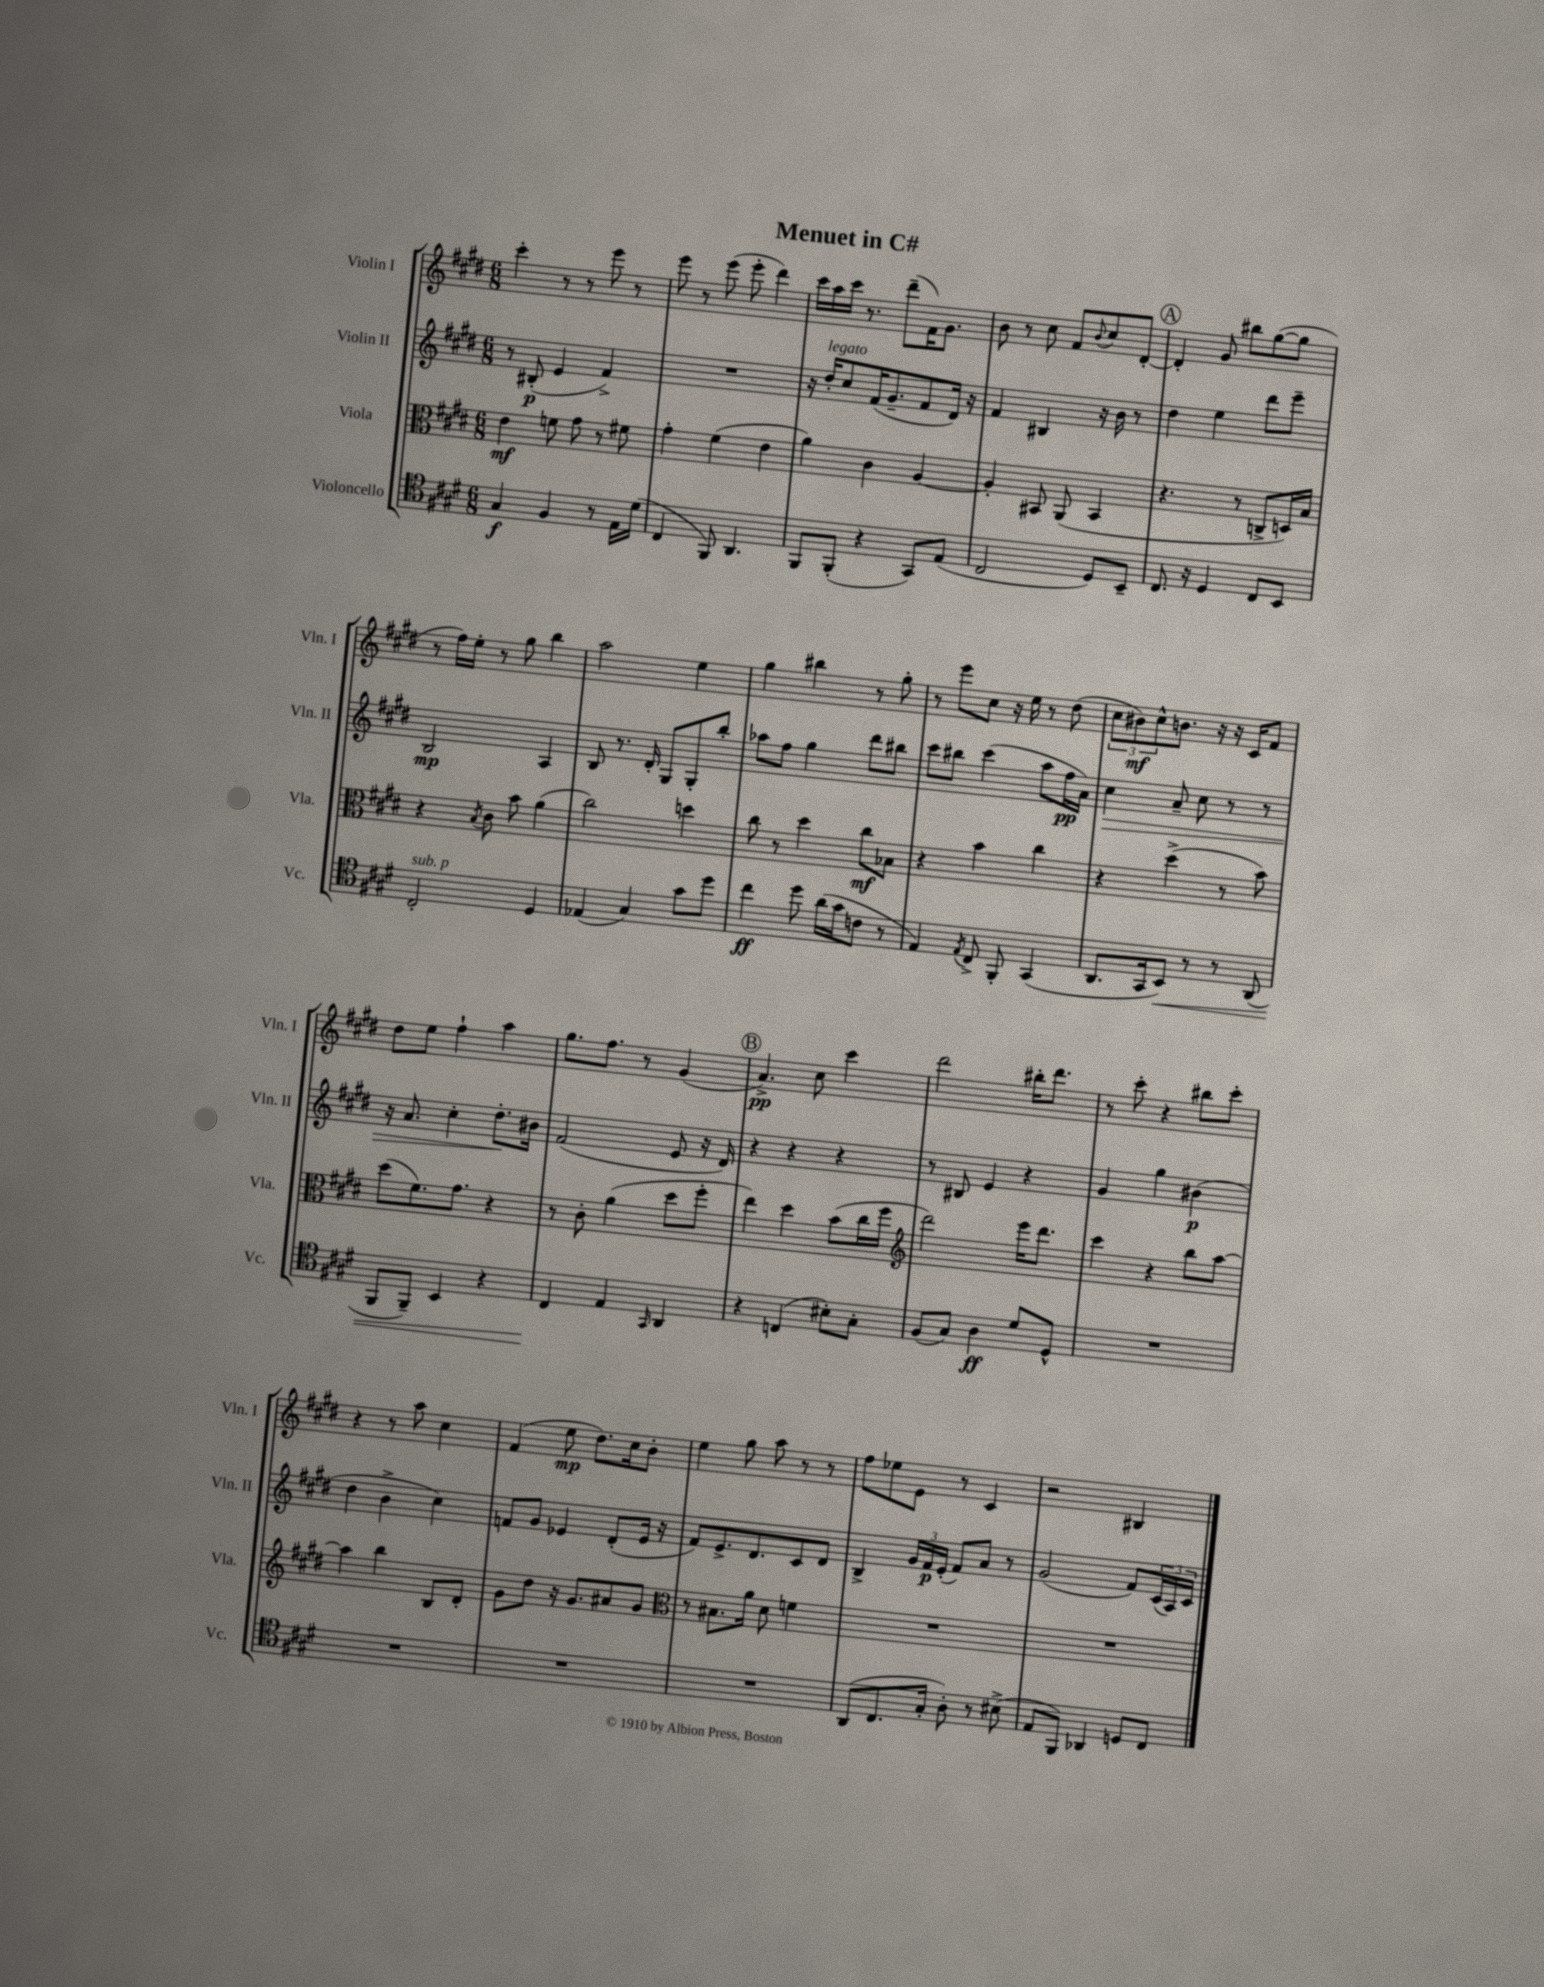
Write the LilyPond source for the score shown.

\header { title = "Menuet in C#" }
<<
\new StaffGroup <<
\new Staff = "s0" \with { instrumentName = "Violin I" shortInstrumentName = "Vln. I" } {
    \clef treble \key e \major \numericTimeSignature \time 6/8
    cis'''4-. r8 r8 e'''8 r8 |
    e'''8 r8 e'''8( e'''8-. dis'''4) |
    cis'''16 a''16 cis'''16 r8. dis'''8--( fis'16) gis'8. |
    b'8 r8 cis''8 fis'8 \appoggiatura { b'8 } cis''8 dis'8~-. |
    \mark \markup { \circle "A" } dis'4-. gis'8 bis''8 gis''8~( gis''8 |
    r8 fis''16) e''16-. r8 gis''8 b''4 |
    a''2 e''4 |
    gis''4 bis''4 r8 gis''8-. |
    r8 e'''8 cis''8 r16 e''16 r8 dis''8( |
    \tuplet 3/2 { cis''8 bis'8\mf) cis''8-^ } b'8. r16 r16 cis'16 fis'8 |
    dis''8 e''8 fis''4-! a''4 |
    gis''8. fis''8. r8 gis'4( |
    \mark \markup { \circle "B" } a'4.->\pp) cis''8 cis'''4 |
    dis'''2 bis''16-. dis'''8. |
    r8 cis'''8-. r4 bis''8 cis'''8-. |
    r4 r8 a''8 cis''4 |
    fis'4( e''8\mp dis''8.) cis''16 b'8-. |
    e''4 gis''8 a''8 r8 r8 |
    fis''8 ees''8 e'8 r8 cis'4 |
    r2 bis4 \bar "|." |
}
\new Staff = "s1" \with { instrumentName = "Violin II" shortInstrumentName = "Vln. II" } {
    \clef treble \key e \major \numericTimeSignature \time 6/8
    r8 bis8-.\p( e'4 fis'4->) |
    R2. |
    r16 dis''16-.^\markup { \italic "legato" } cis''8 fis'16( gis'8.-- fis'8 dis'16) r16 |
    fis'4 bis4 r16 b'16 r8 |
    \mark \markup { \circle "A" } dis''4 e''4 dis'''8 e'''8-- |
    b2\mp a4 |
    b8 r8. dis'16-. gis8 gis8-. b''8-. |
    aes''8 fis''8 gis''4 dis'''8 bis''8 |
    cis'''8 bis''8 cis'''4( a''8 fis''16\pp a'16) |
    cis''4\> a'8-- cis''8 r8 r8 |
    r16 a'8. cis''4-. dis''8.-.\! bis'16 |
    fis'2( e'8 r16 dis'16) |
    \mark \markup { \circle "B" } r4 r4 r4 |
    r8 bis8 e'4 r4 |
    gis'4 gis''4 bis'4\p( |
    dis''4 b'4-> cis''4) |
    f'8 gis'8 ees'4 dis'8-.( ees'16 r16 |
    fis'8) e'8.-> dis'8. cis'8 dis'8 |
    b4-> \tuplet 3/2 { gis'16 fis'16\p e'16-.( } fis'8) a'8 r8 |
    gis'2( fis'8) \tuplet 3/2 { cis'16( a16) cis'16 } \bar "|." |
}
\new Staff = "s2" \with { instrumentName = "Viola" shortInstrumentName = "Vla." } {
    \clef alto \key e \major \numericTimeSignature \time 6/8
    e'4\mf f'8 gis'8 r8 fis'8 |
    gis'4-. fis'4( e'4 |
    a'4) cis'4 a4~ |
    a4-. bis,8 a,8( bis,4 |
    \mark \markup { \circle "A" } r4. r8 c8-> d16) b16 |
    r4 \acciaccatura { b8 } cis'8 b'8 a'4( |
    cis''2) d''4 |
    cis''8 r8 dis''4 cis''8\mf bes8 |
    r4 b'4 cis''4 |
    r4 dis''4->( r8 b'8) |
    dis''8( fis'8.) gis'8. r4 |
    r8 cis'8-. a'4( dis''8 fis''8-. |
    \mark \markup { \circle "B" } e''4) dis''4 b'8( cis''16 fis''16 |
    \clef treble dis'''2) e'''16 dis'''8. |
    cis'''4 r4 b''8 a''8~ |
    a''4 b''4 b8 dis'8-. |
    gis'8 dis''8 r16 gis'8. ais'8 gis'8 |
    \clef alto r8 bis8. a'16 dis'8 f'4 |
    R2. |
    R2. \bar "|." |
}
\new Staff = "s3" \with { instrumentName = "Violoncello" shortInstrumentName = "Vc." } {
    \clef tenor \key e \major \numericTimeSignature \time 6/8
    gis4\f fis4 r8 e16 dis'16( |
    cis4 fis,8) a,4. |
    fis,8 fis,8-.( r4 gis,8) e8( |
    cis2 dis8) b,8-- |
    \mark \markup { \circle "A" } cis8. r16 dis4 cis8 b,8 |
    cis2-.^\markup { \italic "sub. p" } dis4 |
    ees4( gis4) gis'8 dis''8 |
    cis''4\ff dis''8 a'16( gis'16 c'8 r8 |
    e4) \acciaccatura { e8 } cis8-> fis,8-. gis,4( |
    a,8. gis,16 b,8\<) r8 r8 a,8( |
    fis,8 fis,8--) b,4 r4 |
    cis4\! e4 \grace { gis,16 } a,4 |
    \mark \markup { \circle "B" } r4 c4( bis8-.) gis8-. |
    fis8( gis8) a4\ff dis'8 dis8-^ |
    R2. |
    R2. |
    R2. |
    R2. |
    a,8( cis8. gis16-. a8-.) r8 bis8->( |
    e8 fis,8) aes,4 d8 cis8 \bar "|." |
}
>>
>>
\layout { \context { \Score \remove "Bar_number_engraver" } }
